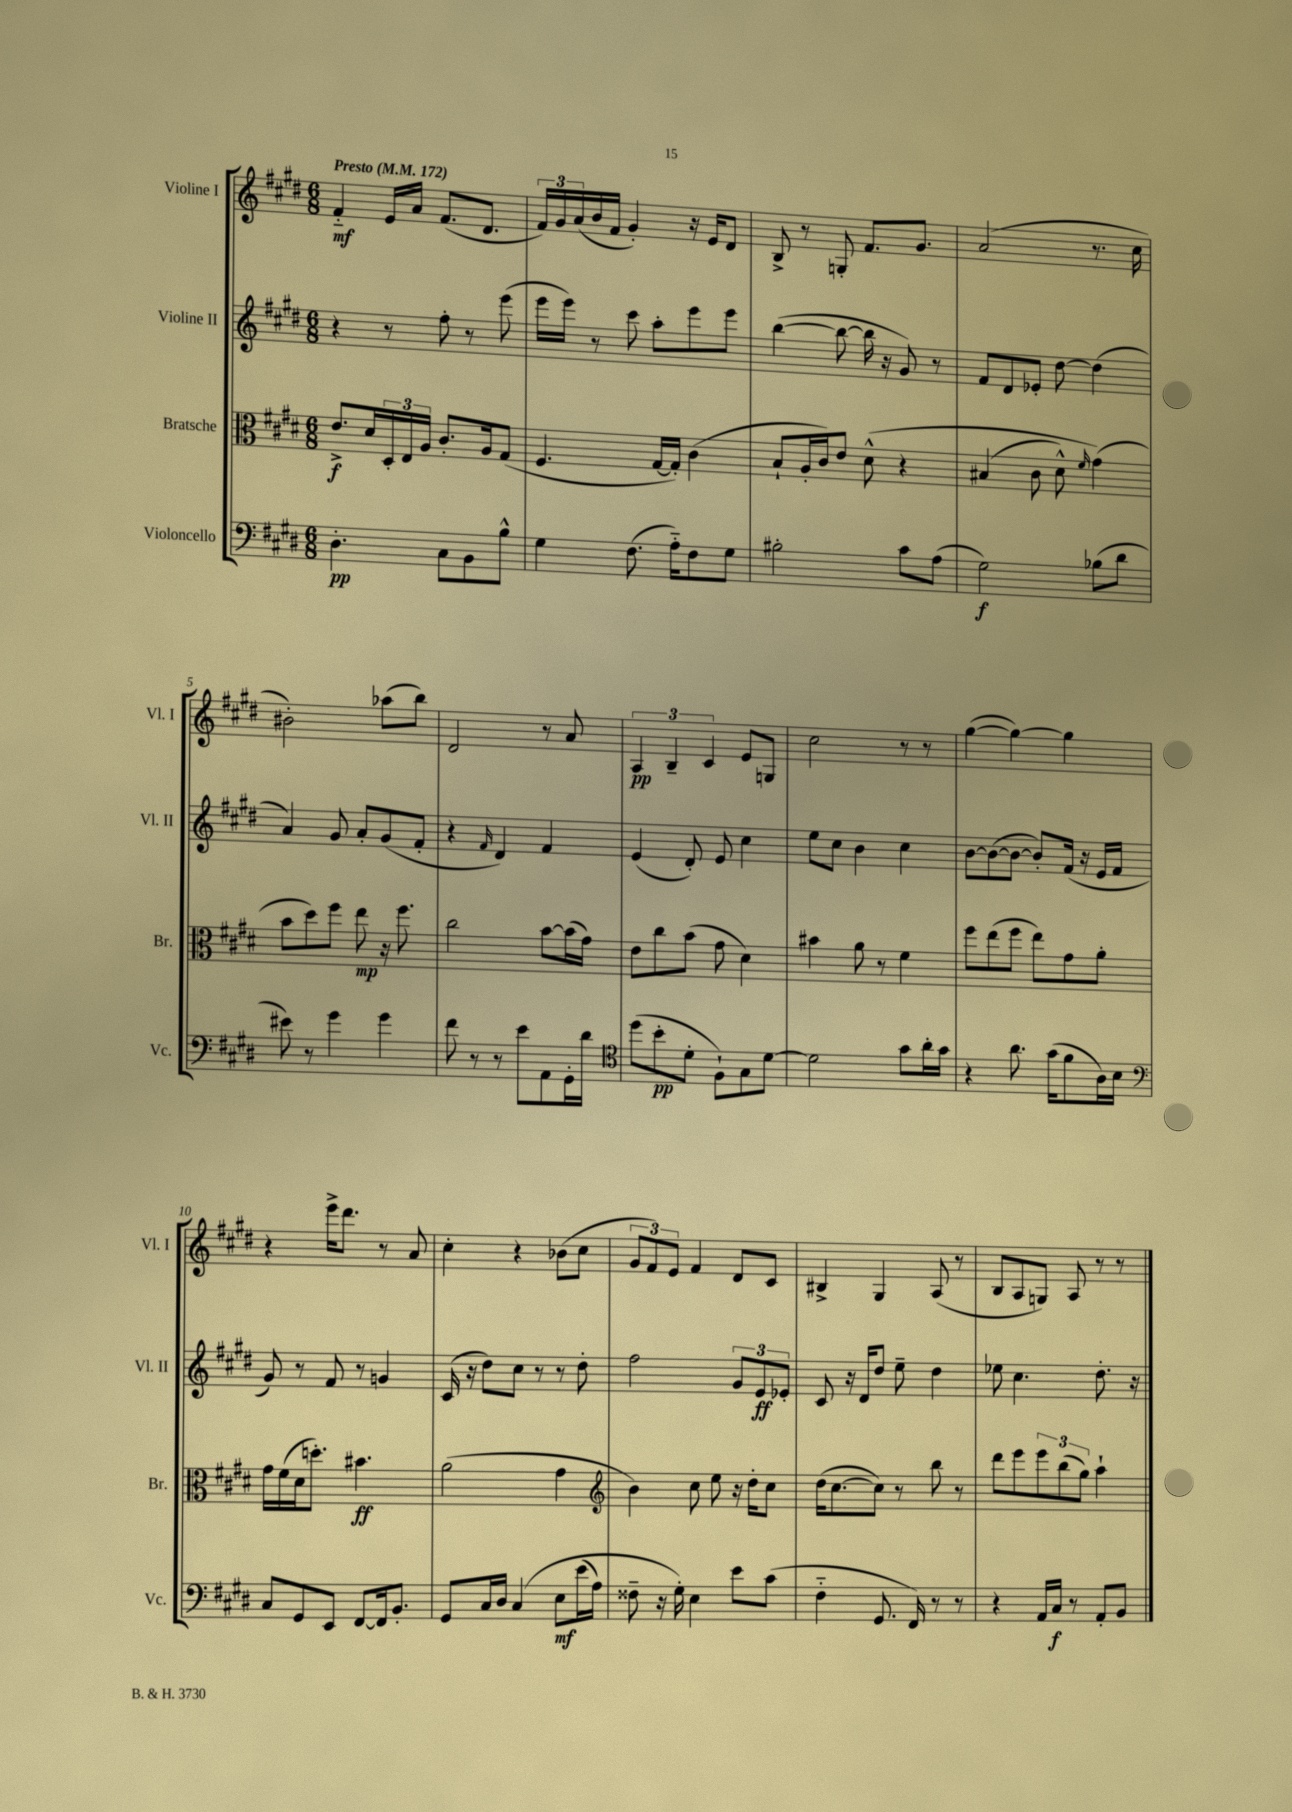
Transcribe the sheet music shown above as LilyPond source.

<<
\new StaffGroup <<
\new Staff = "s0" \with { instrumentName = "Violine I" shortInstrumentName = "Vl. I" } {
    \clef treble \key e \major \numericTimeSignature \time 6/8 \tempo "Presto" 4 = 172
    fis'4-_\mf e'16 a'16 fis'8.( dis'8. |
    \tuplet 3/2 { fis'16) gis'16 a'16( } b'16 fis'16 gis'4-.) r16 e'16 dis'8 |
    b8-> r8 g8-. fis'8. gis'8. |
    a'2( r8. cis''16 |
    bis'2-.) aes''8( b''8) |
    dis'2 r8 a'8 |
    \tuplet 3/2 { a4\pp b4-- cis'4 } e'8 g8 |
    cis''2 r8 r8 |
    gis''4~( gis''4~) gis''4 |
    r4 e'''16-> dis'''8. r8 a'8 |
    cis''4-. r4 bes'8( cis''8 |
    \tuplet 3/2 { gis'8 fis'8) e'8 } fis'4 dis'8 cis'8 |
    bis4-> gis4 a8( r8 |
    b8 a8 g8) a8 r8 r8 \bar "|." |
}
\new Staff = "s1" \with { instrumentName = "Violine II" shortInstrumentName = "Vl. II" } {
    \clef treble \key e \major \numericTimeSignature \time 6/8
    r4 r8 fis''8-. r8 e'''8( |
    e'''16 e'''16) r8 cis'''8 a''8-. e'''8 e'''8 |
    b''4~( b''8~ b''16 r16 gis'8) r8 |
    fis'8 dis'8 ees'8-. dis''8~ dis''4( |
    a'4) gis'8 a'8-. gis'8( fis'8-. |
    r4 \grace { fis'16 } dis'4) fis'4 |
    e'4( dis'8-.) e'8 cis''4 |
    e''8 cis''8 b'4 cis''4 |
    b'8~ b'8~( b'8~ b'8-.) fis'16( r16 e'16 fis'16 |
    gis'8) r8 fis'8 r8 g'4 |
    cis'16( r16 dis''8) cis''8 r8 r8 dis''8-. |
    fis''2 \tuplet 3/2 { gis'8 e'8\ff ees'8-. } |
    cis'8 r16 dis'16 dis''8 e''8-- dis''4 |
    ees''8 cis''4. dis''8.-. r16 \bar "|." |
}
\new Staff = "s2" \with { instrumentName = "Bratsche" shortInstrumentName = "Br." } {
    \clef alto \key e \major \numericTimeSignature \time 6/8
    e'8.->\f dis'16 \tuplet 3/2 { dis16-. e16 a16 } cis'8.-. a16 gis8( |
    fis4. gis16~ gis16-.) cis'4( |
    b8-! a16-. cis'16) e'8 dis'8-^\( r4 |
    bis4( cis'8 dis'8-^) \grace { fis'16 } gis'4(\) |
    b'8 dis''8) fis''8 e''8\mp r16 fis''8. |
    cis''2 b'8~ b'16( gis'16) |
    e'8 cis''8 b'8( gis'8 dis'4) |
    bis'4 a'8 r8 fis'4 |
    fis''8 e''8( fis''8 e''8) gis'8 a'8-. |
    gis'16 fis'16( dis'16 d''8.-.) bis'4.\ff |
    a'2( gis'4 |
    \clef treble b'4) cis''8 e''8 r16 dis''16-. cis''8 |
    dis''16( cis''8.~ cis''8) r8 b''8 r8 |
    dis'''8 e'''8 \tuplet 3/2 { e'''8 b''8( gis''8) } a''4-! \bar "|." |
}
\new Staff = "s3" \with { instrumentName = "Violoncello" shortInstrumentName = "Vc." } {
    \clef bass \key e \major \numericTimeSignature \time 6/8
    dis4.-.\pp cis8 b,8 b8-^ |
    gis4 fis8.( a16-_) fis8 gis8 |
    bis2-. cis'8 a8( |
    gis2\f) bes8( dis'8 |
    eis'8) r8 gis'4 gis'4 |
    fis'8 r8 r8 e'8 a,8 gis,16-. dis'16 |
    \clef tenor dis''8( b'8-.\pp dis'8-. fis8-!) gis8 dis'8~ |
    dis'2 gis'8 a'16-. gis'16 |
    r4 a'8. gis'16( fis'8 a16) b16 |
    \clef bass cis8 gis,8 e,8 fis,8~ fis,16 b,8.-. |
    gis,8 cis16 dis16 cis4\( e8\mf e'16( a16) |
    fisis8-- r16 gis16-.\) e4 e'8 cis'8( |
    fis4-_ gis,8. fis,16) r8 r8 |
    r4 a,16 cis16\f r8 a,8-. b,8 \bar "|." |
}
>>
>>
